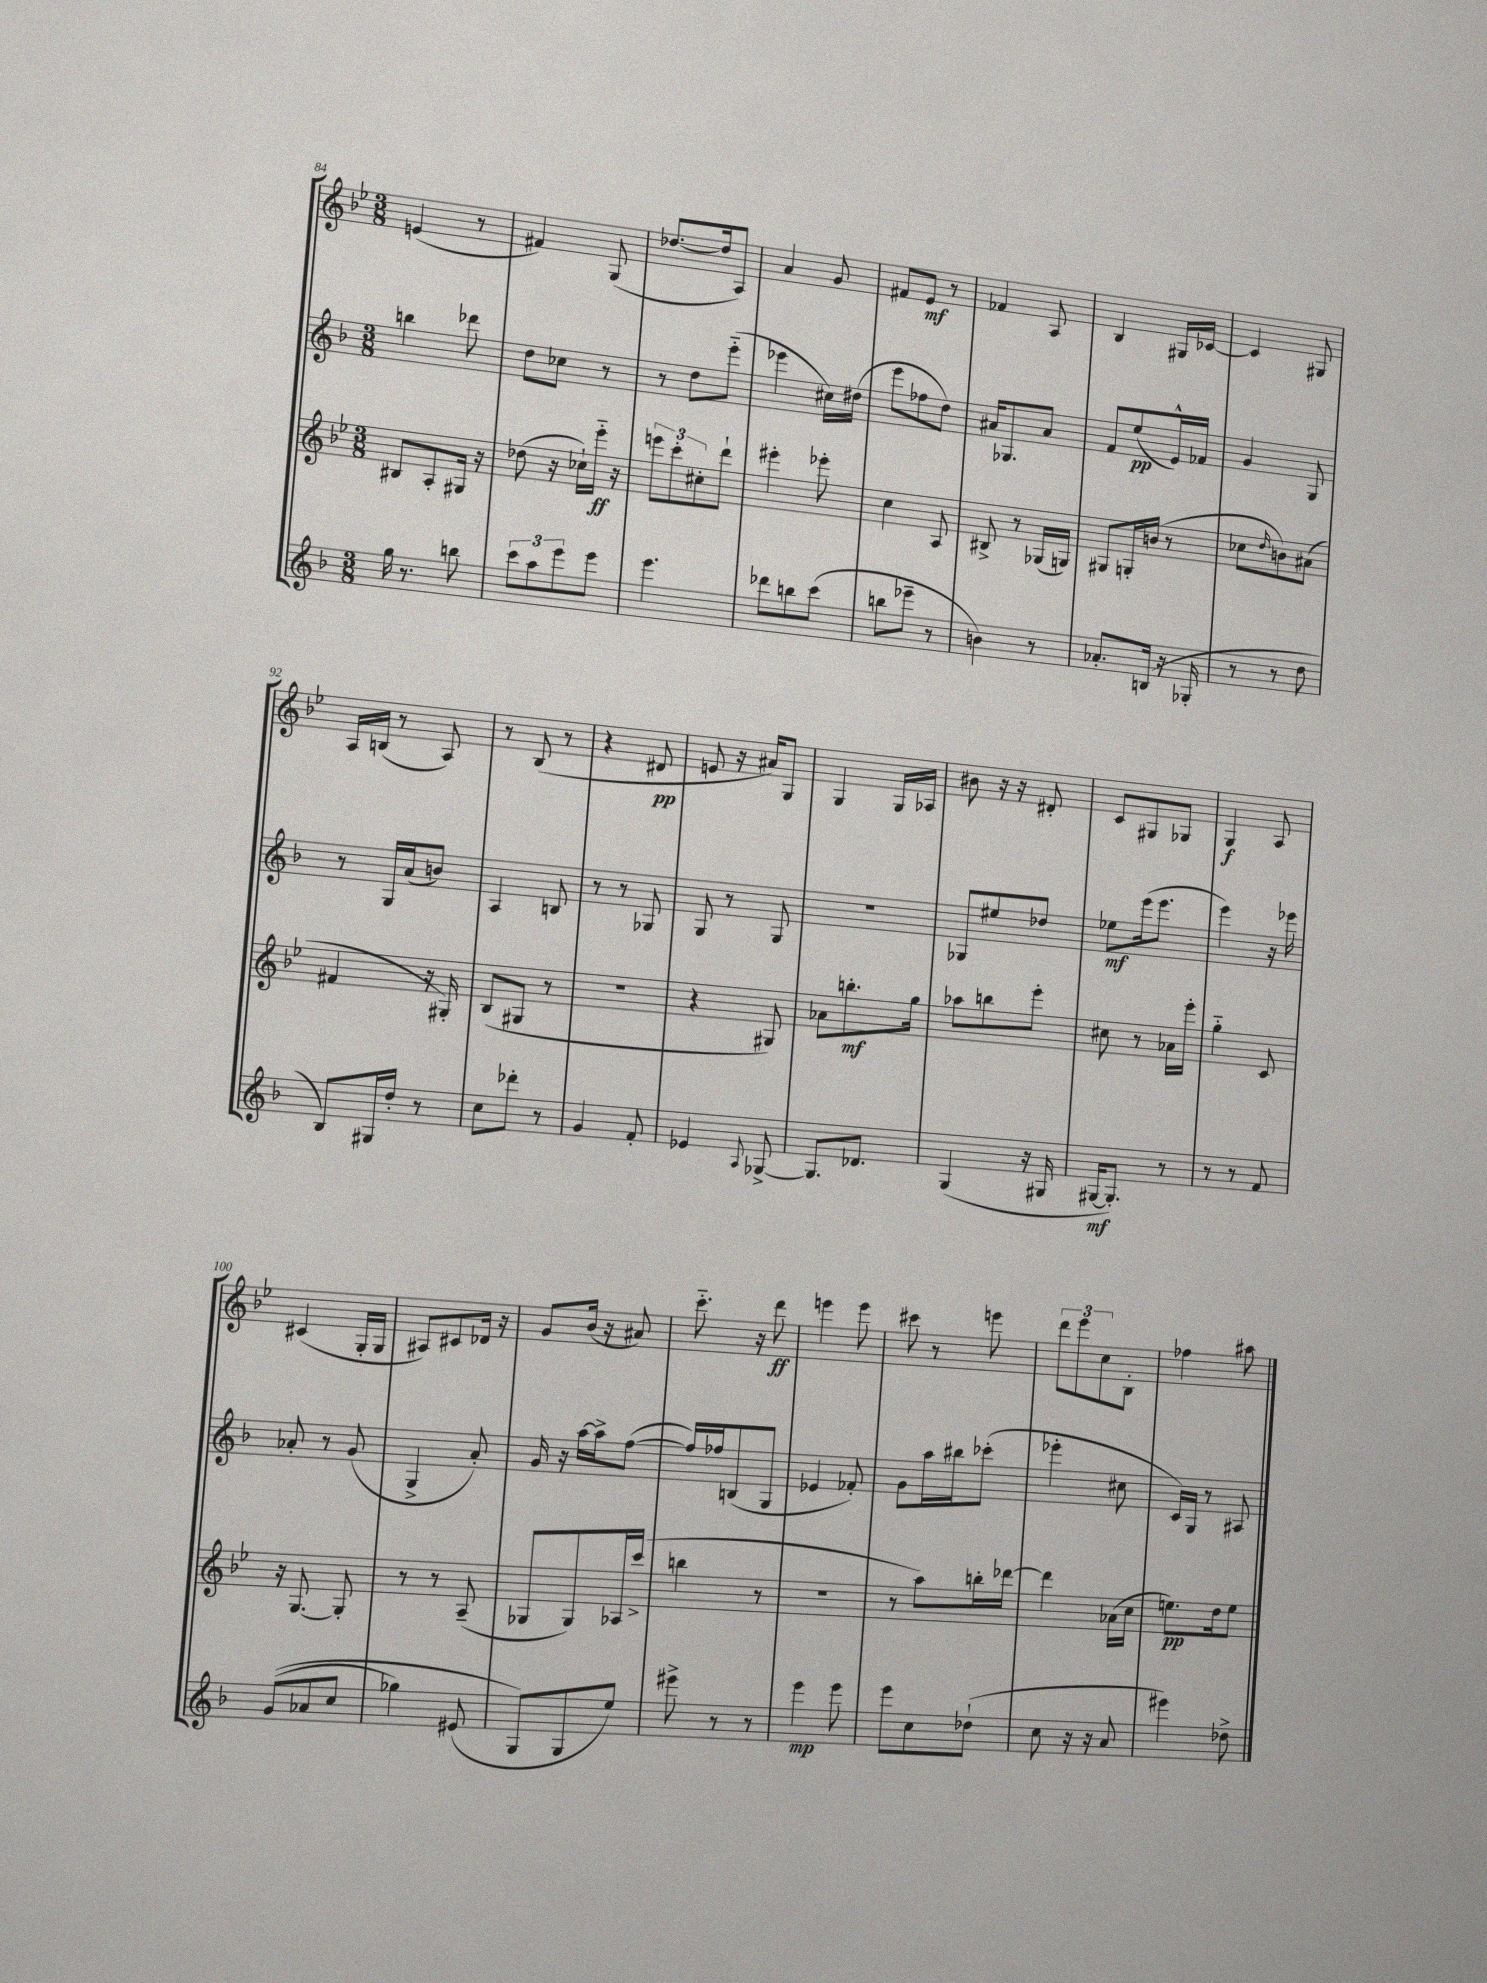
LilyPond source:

<<
\new StaffGroup <<
\new Staff = "s0" {
    \clef treble \key bes \major \numericTimeSignature \time 3/8
    e'4( r8 |
    fis'4) g8( |
    des''8.~ des''16 a8) |
    a'4 g'8 |
    fis'8 ees'8\mf r8 |
    fes'4 a8 |
    bes4 gis16 ces'16~ |
    ces'4 gis8 |
    a16 b16( r8 a8) |
    r8 bes8( r8 |
    r4 dis'8\pp |
    e'8 r16 ais'16) g8 |
    g4 g16 aes16 |
    bis'8 r16 r16 dis'8-. |
    c'8 gis8 ges8 |
    g4\f a8 |
    cis'4( g16-. g16 |
    ais8) cis'8 des'16 r16 |
    g'8 bes'16( r16 ais'8) |
    c'''8.-_ r16 d'''8\ff |
    e'''4 e'''8 |
    cis'''8 r8 e'''8 |
    \tuplet 3/2 { d'''8 ees'''8 c''8 } bes8-. |
    fes''4 ais''8 \bar "|." |
}
\new Staff = "s1" {
    \clef treble \key f \major \numericTimeSignature \time 3/8
    b''4 des'''8 |
    d''8 ces''8 r8 |
    r8 d''8 e'''8-_( |
    ees'''4 cis''16) dis''16( |
    e'''8 fes''8 d''8) |
    ais'16 ges8. ais'8 |
    f'8 e''8\pp( e'16-^) fes'16 |
    g'4 g8 |
    r8 g16 a'16( b'8) |
    a4 b8 |
    r8 r8 ges8 |
    g8 r8 g8 |
    R4. |
    ges8 eis''8 des''8 |
    ees''8\mf e'''16( e'''8. |
    e'''4) r16 ees'''16 |
    aes'8-. r8 g'8( |
    g4-> a'8-.) |
    g'16 r16 a''16~ a''16-> f''8~( |
    f''16) fes''16 b8( g8 |
    ees'4 fes'8-.) |
    g'8 a''16 bis''16 ces'''8-.( |
    ees'''4-. cis''8 |
    c'16) g16 r8 ais8 \bar "|." |
}
\new Staff = "s2" {
    \clef treble \key bes \major \numericTimeSignature \time 3/8
    bis8 a8-. gis16 r16 |
    des''8( r16 ces''16-!) ees'''16-_\ff r16 |
    \tuplet 3/2 { e'''8 c'''8-. cis''8-. } d'''8-! |
    eis'''4-. ees'''8-. |
    c''4 a8 |
    bis8-> r8 ges16( g16) |
    gis8 g16-. b'16( r8 |
    ces''8 \grace { d''16 } b'8) ais'8( |
    fis'4 r16 gis16-.) |
    bes8( gis8 r8 |
    R4. |
    r4 gis8) |
    aes'8 b''8.-.\mf g''16 |
    aes''8 b''8 ees'''8-. |
    cis''8 r8 aes'16 ees'''16-. |
    g''4-_ c'8 |
    r16 g8.~ g8-. |
    r8 r8 a8--( |
    ges8 ges8) aes16 c'''16->( |
    b''4 r8 |
    R4. |
    r8 a''8) b''16-. des'''16~ |
    des'''4 aes'16( c''16 |
    e''8.\pp) d''16 e''8 \bar "|." |
}
\new Staff = "s3" {
    \clef treble \key f \major \numericTimeSignature \time 3/8
    g''16 r8. b''8 |
    \tuplet 3/2 { c'''8 a''8 e'''8 } e'''8 |
    e'''4. |
    des'''8 b''8 c'''8( |
    b''8 ees'''8-- r8 |
    b'4) r8 |
    aes'8.-. b16( r16 ges16-. |
    r8 r8 d''8 |
    bes8) gis16 d''16-. r8 |
    c''8 des'''8-. r8 |
    g'4 f'8-. |
    ees'4 \appoggiatura { a8 } ges8~-> |
    ges8. des'8. |
    g4( r16 gis16 |
    gis16~\mf gis8.-.) r8 |
    r8 r8 f'8 |
    g'8(\( aes'8 c''8 |
    ges''4) eis'8( |
    g8\) g8 e''8) |
    eis'''8-> r8 r8 |
    e'''4\mp e'''8 |
    e'''8 c''8 des''8-!( |
    c''8 r16 r16 a'8 |
    eis'''4) des''8-> \bar "|." |
}
>>
>>
\layout { \context { \Score currentBarNumber = #84 } }
